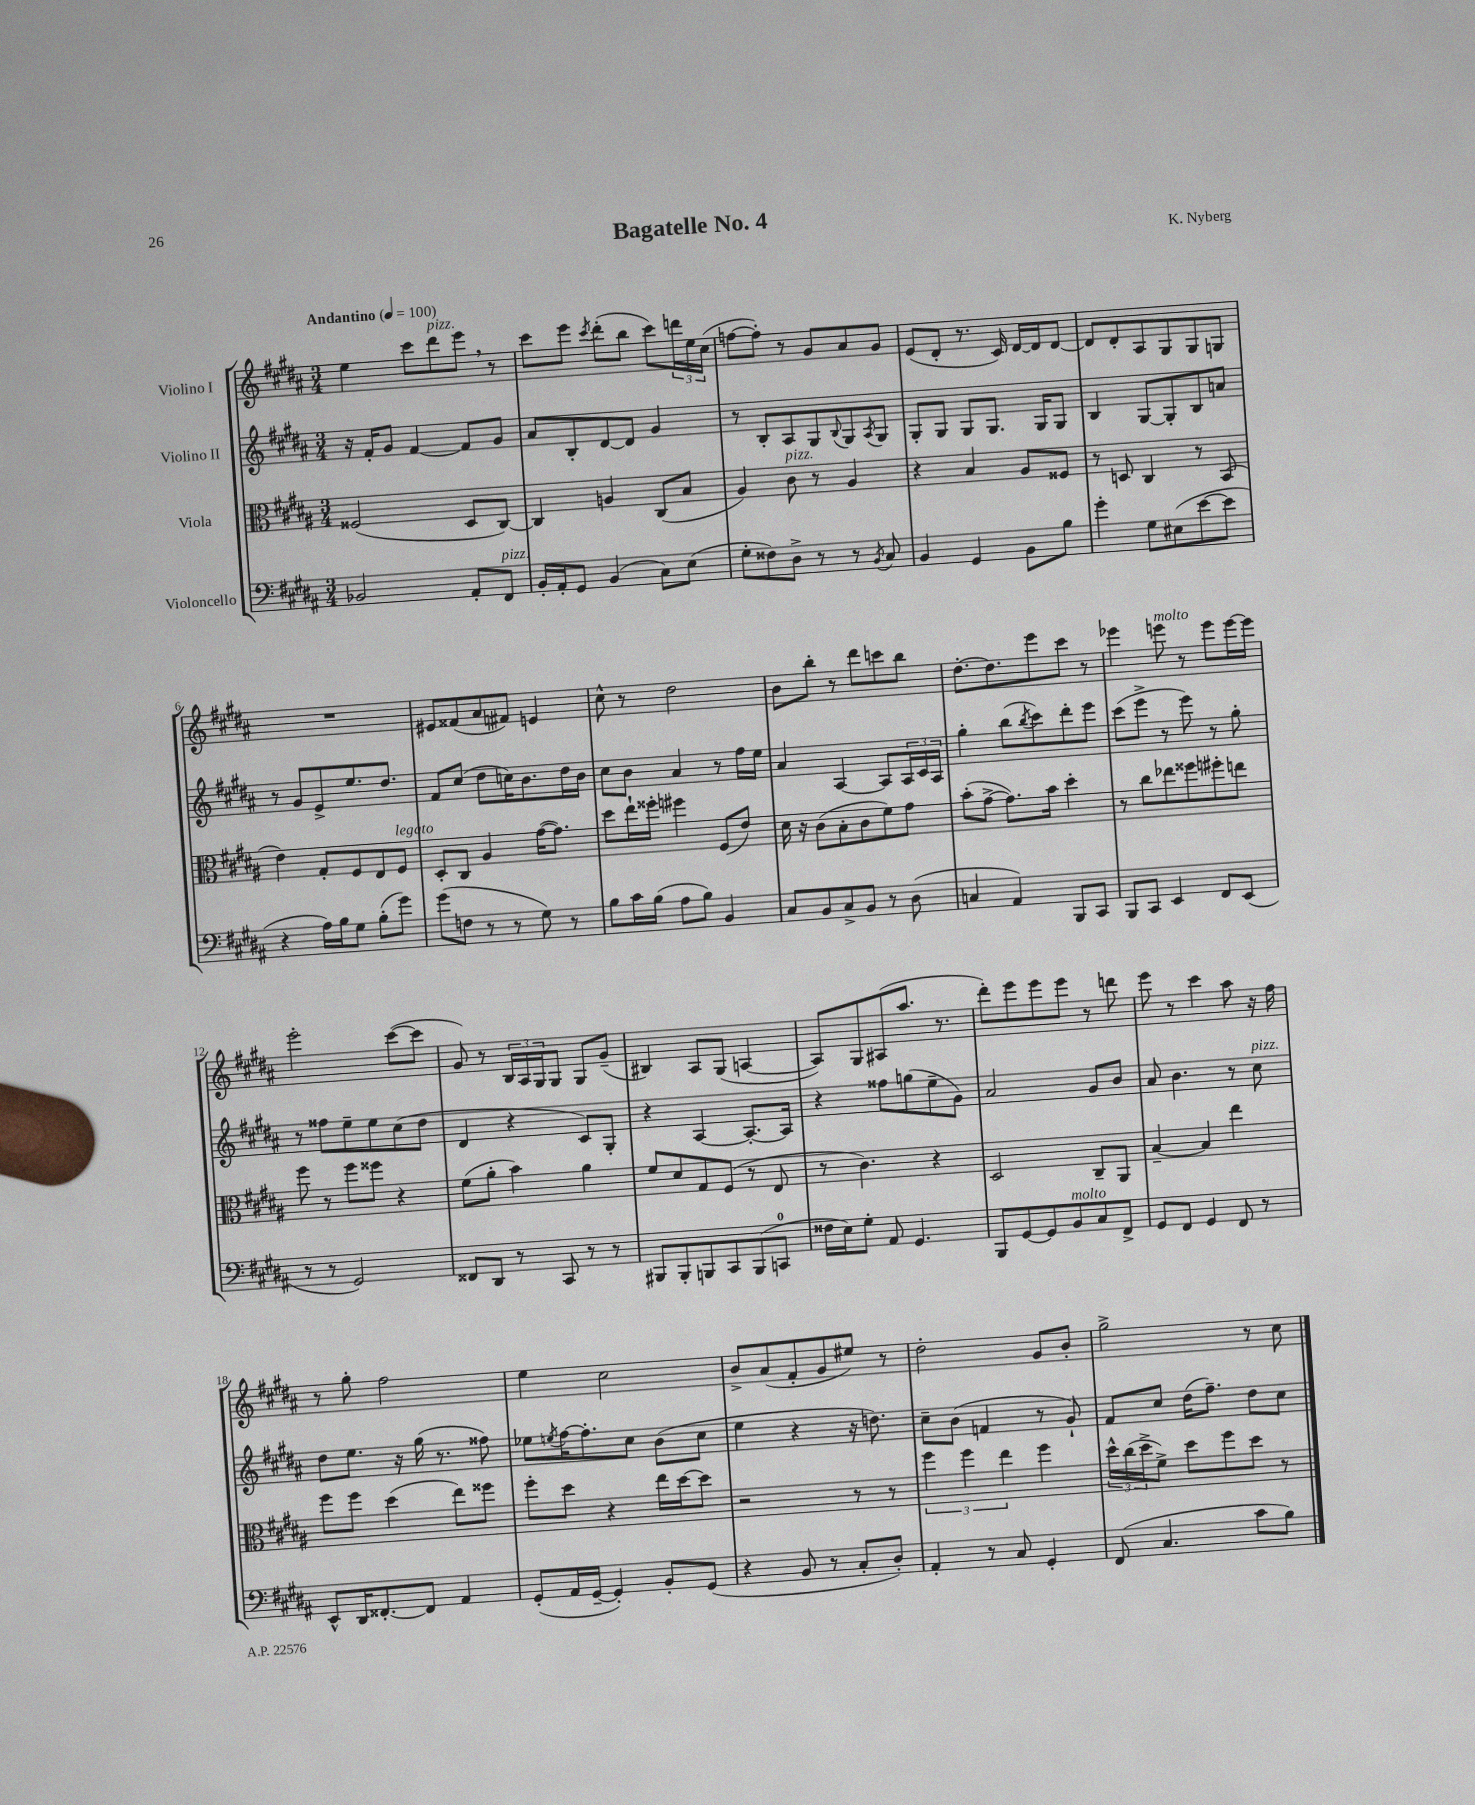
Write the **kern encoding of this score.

**kern	**kern	**kern	**kern
*staff4	*staff3	*staff2	*staff1
*clefF4	*clefC3	*clefG2	*clefG2
*k[f#c#g#d#a#]	*k[f#c#g#d#a#]	*k[f#c#g#d#a#]	*k[f#c#g#d#a#]
*M3/4	*M3/4	*M3/4	*M3/4
*MM100	*MM100	*MM100	*MM100
2BB-	(2F##	16r	4ee
.	.	16f#'	.
.	.	8g#	.
.	.	[4f#	8ccc#
.	.	.	8ddd#
8AA#'	8D#	8f#]	8eee
8FF#	[8C#)	8g#	8r
=	=	=	=
16BB'	4C#]	8a#	8ccc#
16AA#'	.	.	.
8GG#	.	8B'	8eee
.	.	.	8qccc#
(4BB	4A	[8d#	(8ddd#'
.	.	8d#]	8bb
8C#)	(8C#	4g#	8ccc#)
(8E	8B	.	24ddd
.	.	.	24ee
.	.	.	(24cc#
=	=	=	=
8G#'	4A#)	8r	[8ff
8F##)	.	8B'	8ff'])
8D#^	8c#	8A#	8r
8r	8r	8G#	8g#
.	.	8qqB	.
8r	4A#	8G#	8a#
8qBB	.	8qA#	.
8C#	.	8G#	8g#
=	=	=	=
4BB	4r	8G#'	(8e
.	.	8G#	8d#'
4GG#	4B	8G#	8.r
.	.	8.G#	.
.	.	.	16c#)
8BB	8A#	.	[16d#
.	.	16G#	16d#]
8B	8F##	8G#	[8d#
=	=	=	=
4g#'	8r	4B	8d#]
.	8D	.	8d#'
8G#	4C#	[8G#	8A#
(8E#	.	8G#']	8G#
[8e	8r	8B	8G#
8e]	(8BB	8a	8G
=	=	=	=
4r	4e)	8r	2.r
.	.	8g#	.
16A#)	8G#'	8e^	.
16B	.	.	.
8G#	8F#	8.ee	.
(8B'	8E	.	.
.	.	8.dd#	.
8g#)	8F#	.	.
=	=	=	=
(8g#	8D#'	8f#	8e#
8F	8C#	(8cc#	(8f##
8r	4A#	8dd#	8a#
8r	.	16cc)	8f#)
.	.	8.b	.
8G#)	([16g#	.	4e
.	8.g#])	.	.
8r	.	16dd#	.
.	.	16b	.
=	=	=	=
8B	8dd#	8cc#	8cc#^^
16c#	16ee`	8b	8r
(16B	16ff##'	.	.
8A#	4ff#	4a#	2dd#
8B)	.	.	.
4BB	(8F#	8r	.
.	8e)	16ff#	.
.	.	16ee	.
=	=	=	=
8C#	16d#	4a#	8b
.	16r	.	.
8BB	(8c#	.	8bb'
8C#^	8B'	[4A#	8r
8BB	8c#	.	8ddd#
8r	8f#)	8A#]	8ccc
(8D#	8g#	24A#	8bb
.	.	24c#	.
.	.	24A#	.
=	=	=	=
4C	(8b'	4gg#'	[8.dd#'
.	[8g#^	.	.
.	.	.	8.dd#]
4AA#)	8.g#])	(8bb	.
.	.	8qbb	.
.	.	8ccc#)	8eee
.	16b	.	.
8BBB	4dd#'	8ddd#'	8ccc#
8CC#	.	8eee	8r
=	=	=	=
8BBB	8r	(8ccc#	4eee-
8CC#	8cc#	8eee^	.
4EE	8ee-	8r	8eee
.	8ff##	8eee)	8r
8FF#	8ff#'	8r	8eee
(8EE	8ee	8gg#'	[16eee
.	.	.	16eee]
=	=	=	=
8r	8ff#	8r	2eee'
8r	8r	8ff##	.
2GG#)	8ff#	8ee~	.
.	8ff##	8ee	.
.	4r	(8cc#	([8ccc#
.	.	8dd#	8ccc#]
=	=	=	=
8FF##	(8f#	4d#	8g#)
8DD#	8a#'	.	8r
8r	4b)	4r	24B
.	.	.	24A#
.	.	.	24G#
8CC#	.	.	8G#
8r	4a#	8c#)	8G#
8r	.	8G#'	(8g#~
=	=	=	=
8BBB#	8f#	4r	4B#)
8BBB#'	8d#	.	.
8BBB	8G#	[4A#	8A#
8CC#	(8F#	.	(8G#
(8BBB	8r	8.A#'_	[4A
8CC	8E	.	.
.	.	16A#]	.
=	=	=	=
16F##	8r	4r	8A])
16E)	.	.	.
8G#'	4.c#)	.	8G#
8AA#	.	8ff##	(8A#
4.GG#	.	(8gg	8.aa#
.	4r	8ee~	.
.	.	.	8.r
.	.	8g#)	.
=	=	=	=
8BBB	2D#	2a#	8ddd#')
[8GG#	.	.	8eee
8GG#]	.	.	8eee
8BB	.	.	8eee
8C#	8C#~	8g#	8r
8FF#^	8AA#	8b	8ddd
=	=	=	=
8GG#	[4B~	8a#	8eee
8FF#	.	4.b	8r
4GG#	4B]	.	4ccc#
8FF#	4ee	8r	8aa#
8r	.	8cc#	16r
.	.	.	16ff#
=	=	=	=
8EE^^	8ff#	8dd#	8r
16DD#	8ff#	8.ee	8gg#'
[8.FF##'	.	.	.
.	(4dd#	.	2ff#
.	.	16r	.
8FF##]	.	(16gg#	.
.	.	8.r	.
4AA#	8ee)	.	.
.	8ff##	8ff##)	.
=	=	=	=
(8GG#'	8ff#'	8ee-	4ee
.	.	8qee	.
16AA#	8dd#	[16ff#	.
[16GG#~	.	8.ff#']	.
4GG#'])	4r	.	2cc#
.	.	8cc#	.
8BB'	16ee	(8b	.
.	[16dd#	.	.
(8GG#	8dd#]	8cc#	.
=	=	=	=
4r	2r	4ee	8b^
.	.	.	(8a#
8BB	.	4r	8f#'
8r	.	.	8g#
8C#'	8r	16r	8ee#)
.	.	8.dd)	.
8D#')	8r	.	8r
=	=	=	=
4AA#'	6ff#	8cc#~	2dd#'
.	.	(8b	.
.	6ff#	.	.
8r	.	4f	.
.	6ee	.	.
8C#	.	.	.
4GG#'	4ff#	8r	8g#
.	.	8g#`)	8b'
=	=	=	=
(8FF#	24dd#^^	8f#	2gg#^
.	(24cc#	.	.
.	24dd#^	.	.
4.C#	8f#^)	8cc#	.
.	8dd#	(16dd#	.
.	.	8.ff#~)	.
.	8ff#	.	.
8c#	8dd#	8dd#	8r
8B)	8r	8cc#	8cc#
==	==	==	==
*-	*-	*-	*-
